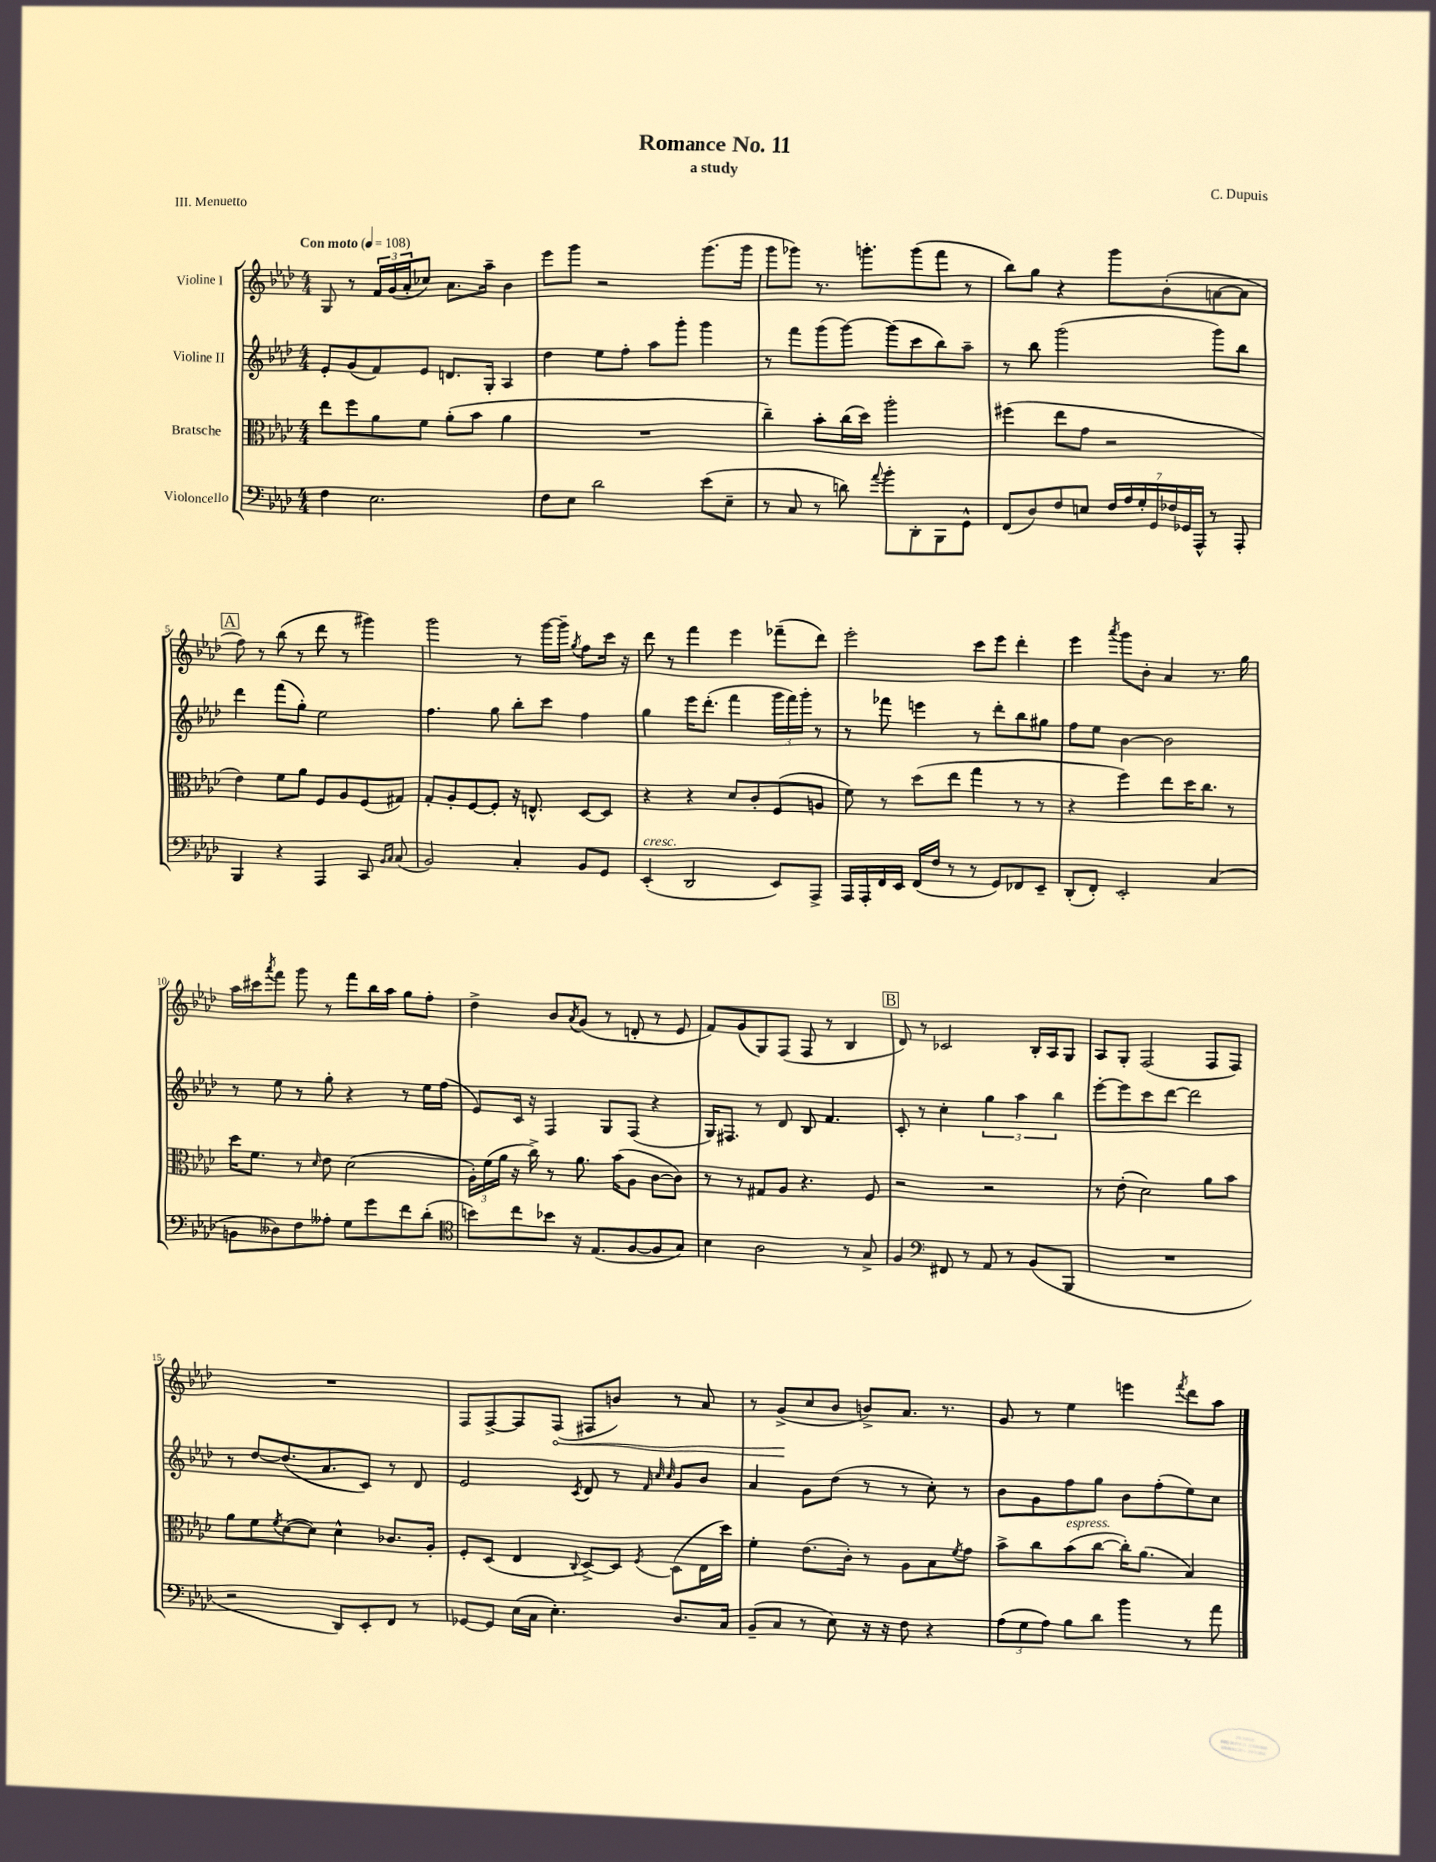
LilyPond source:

\header { title = "Romance No. 11" composer = "C. Dupuis" subtitle = "a study" piece = "III. Menuetto" }
<<
\new StaffGroup <<
\new Staff = "s0" \with { instrumentName = "Violine I" } {
    \clef treble \key aes \major \numericTimeSignature \time 4/4 \tempo "Con moto" 4 = 108
    g8 r8 \tuplet 3/2 { f'16 g'16( aes'16-. } ces''8) aes'8. aes''16-- bes'4 |
    ees'''8 g'''8 r2 g'''8.( g'''16 |
    g'''8 ges'''8) r8. g'''8.-. g'''8( f'''8 r8 |
    bes''8) g''8 r4 g'''8 bes'8-.( a'8~ a'8 |
    \mark \markup { \box "A" } f''8) r8 bes''8( r8 des'''8 r8 gis'''4) |
    g'''2 r8 g'''16~ g'''16-- \acciaccatura { g''8 } f''8 c'''16 r16 |
    des'''8 r8 f'''4 ees'''4 fes'''8--( des'''8) |
    ees'''2-. c'''8 ees'''8 des'''4-. |
    ees'''4 \acciaccatura { aes'''8 } g'''8 bes'8-. aes'4 r8. g''16 |
    aes''16 cis'''16 \acciaccatura { aes'''8 } f'''8 g'''8 r8 f'''8 bes''16 aes''16 g''8 f''8-. |
    des''4-> bes'8 \acciaccatura { aes'8 } g'8( r8 d'8-. r8 ees'8 |
    f'8) g'8( g8) f8( f8 r8 bes4 |
    \mark \markup { \box "B" } des'8) r8 ces'2 bes16-. aes16 g8 |
    aes8 g8-. f2( f8 f8) |
    R1 |
    f8 f8~-> f8 \once \override Hairpin.circled-tip = ##t f8\<( fis8 b'8) r8 aes'8 |
    r8 g'8->\!( c''8 bes'8 b'8->) aes'8. r8. |
    g'8 r8 ees''4 e'''4 \acciaccatura { f'''8 } des'''8 aes''8 \bar "|." |
}
\new Staff = "s1" \with { instrumentName = "Violine II" } {
    \clef treble \key aes \major \numericTimeSignature \time 4/4
    ees'8-. g'8( f'8) ees'8 d'8. g16-. aes4 |
    des''4 ees''8 f''8-. aes''8 g'''8-. g'''4 |
    r8 f'''8 g'''8( g'''8~) g'''8( c'''8 bes''8) aes''8-- |
    r8 bes''8 g'''2( g'''8) bes''8 |
    \mark \markup { \box "A" } des'''4 f'''8( g''8-.) ees''2 |
    f''4. g''8 bes''8-. c'''8 f''4 |
    g''4 ees'''16 des'''8.-.( f'''4 \tuplet 3/2 { g'''16 f'''16) g'''16-. } r8 |
    r8 fes'''8 e'''4 r8 des'''8-. bes''8 gis''8 |
    f''8 ees''8 bes'4~ bes'2 |
    r8 ees''8 r8 g''8-. r4 r8 ees''16 f''16( |
    ees'8) c'16 r16 f4 g8 f8( r4 |
    g16) fis8. r8 des'8 bes8 f'4. |
    \mark \markup { \box "B" } c'8-. r8 c''4-. \tuplet 3/2 { g''4 aes''4 bes''4 } |
    ees'''8~-. ees'''8 c'''8 des'''8~ des'''2 |
    r8 des''8~ des''8.( aes'8. c'8) r8 des'8 |
    ees'2 \acciaccatura { c'8 } des'8 r8 \grace { f'32 c''32 c''32 } g'8 bes'8 |
    aes'4 g'8 des''8( r8 r8 c''8-.) r8 |
    bes'8 g'8 f''8 g''8 bes'8 f''8-.( ees''8) c''8 \bar "|." |
}
\new Staff = "s2" \with { instrumentName = "Bratsche" } {
    \clef alto \key aes \major \numericTimeSignature \time 4/4
    ees''8 f''8 aes'8 f'8 aes'8-.( bes'8 aes'4 |
    R1 |
    c''4--) bes'8-. c''16( des''16) aes''2-. |
    fis''4( ees''8 g'8 r2 |
    \mark \markup { \box "A" } ees'4) f'8 aes'8 f8 aes8 f8( gis8) |
    g8-. aes8-. f8~ f8-. r16 e8.-^ des8~ des8 |
    r4 r4 des'8 c'8-. f8( a8 |
    f'8) r8 des''8( ees''8 g''4 r8 r8 |
    r4 f''4) ees''8 des''16 c''8. r8 |
    des''16 f'8. r8 \grace { des'16 } ees'8 des'2( |
    \tuplet 3/2 { aes16-.) f'16( aes'16 } r16 c''16->) r8 aes'8. bes'16( aes8 c'8~ c'8) |
    r8 r8 gis8 aes8 r4. f8 |
    \mark \markup { \box "B" } r2 r2 |
    r8 ees'8-.( des'2) aes'8 bes'8 |
    aes'8 f'8 \acciaccatura { f'8 } des'8~( des'8) des'4-^ ces'8. aes16-. |
    f8-. des8( ees4 \appoggiatura { c8 } des8~->) des8 \acciaccatura { f8 } des8( ees16 des''16) |
    f'4-. ees'8.( c'16-.) r8 aes8 bes8 \acciaccatura { f'8 } g'8 |
    bes'8-> c''8 bes'8^\markup { \italic "espress." }( c''8~ c''16-.) aes'8.( bes4) \bar "|." |
}
\new Staff = "s3" \with { instrumentName = "Violoncello" } {
    \clef bass \key aes \major \numericTimeSignature \time 4/4
    f4 ees2. |
    f8 ees8 des'2 ees'8( ees8-- |
    r8 c8 r8 d'8) \appoggiatura { aes'8 } bes'8-. des,8-. bes,,8 g,8-^ |
    f,8( des8) f8 e8 \tuplet 7/4 { f16 aes16 g16-. g,16 fes16 ges,16 aes,,16-^ } r8 aes,,8-. |
    \mark \markup { \box "A" } bes,,4 r4 aes,,4 c,8 \grace { bes,16 c16 } c8( |
    bes,2) c4-. bes,8 g,8 |
    ees,4-.^\markup { \italic "cresc." }( des,2 ees,8) aes,,8-> |
    aes,,16 aes,,16-. f,16 ees,16 f,16( f16 r8 r8 g,8) fes,8 ees,8-- |
    des,8-.( f,8-.) ees,2-. c4( |
    b,8 deses8) f8 aeses8-. g8 g'8 f'8 des'8-.( |
    \clef tenor b'8) c''8 bes'8 r16 ees8.( f8~ f8 g8) |
    bes4 aes2 r8 g8-> |
    \mark \markup { \box "B" } f4 \clef bass fis,8 r8 aes,8 r8 bes,8( bes,,8 |
    R1 |
    r2 des,8) ees,8-. f,8 r8 |
    ges,8~ ges,8 ees16( c16 ees4.-.) des8. c16 |
    bes,8--( c8 r8 ees8) r16 r16 f8 r4 |
    \tuplet 3/2 { aes8( g8 aes8) } bes8 des'8 bes'4 r8 aes'8 \bar "|." |
}
>>
>>
